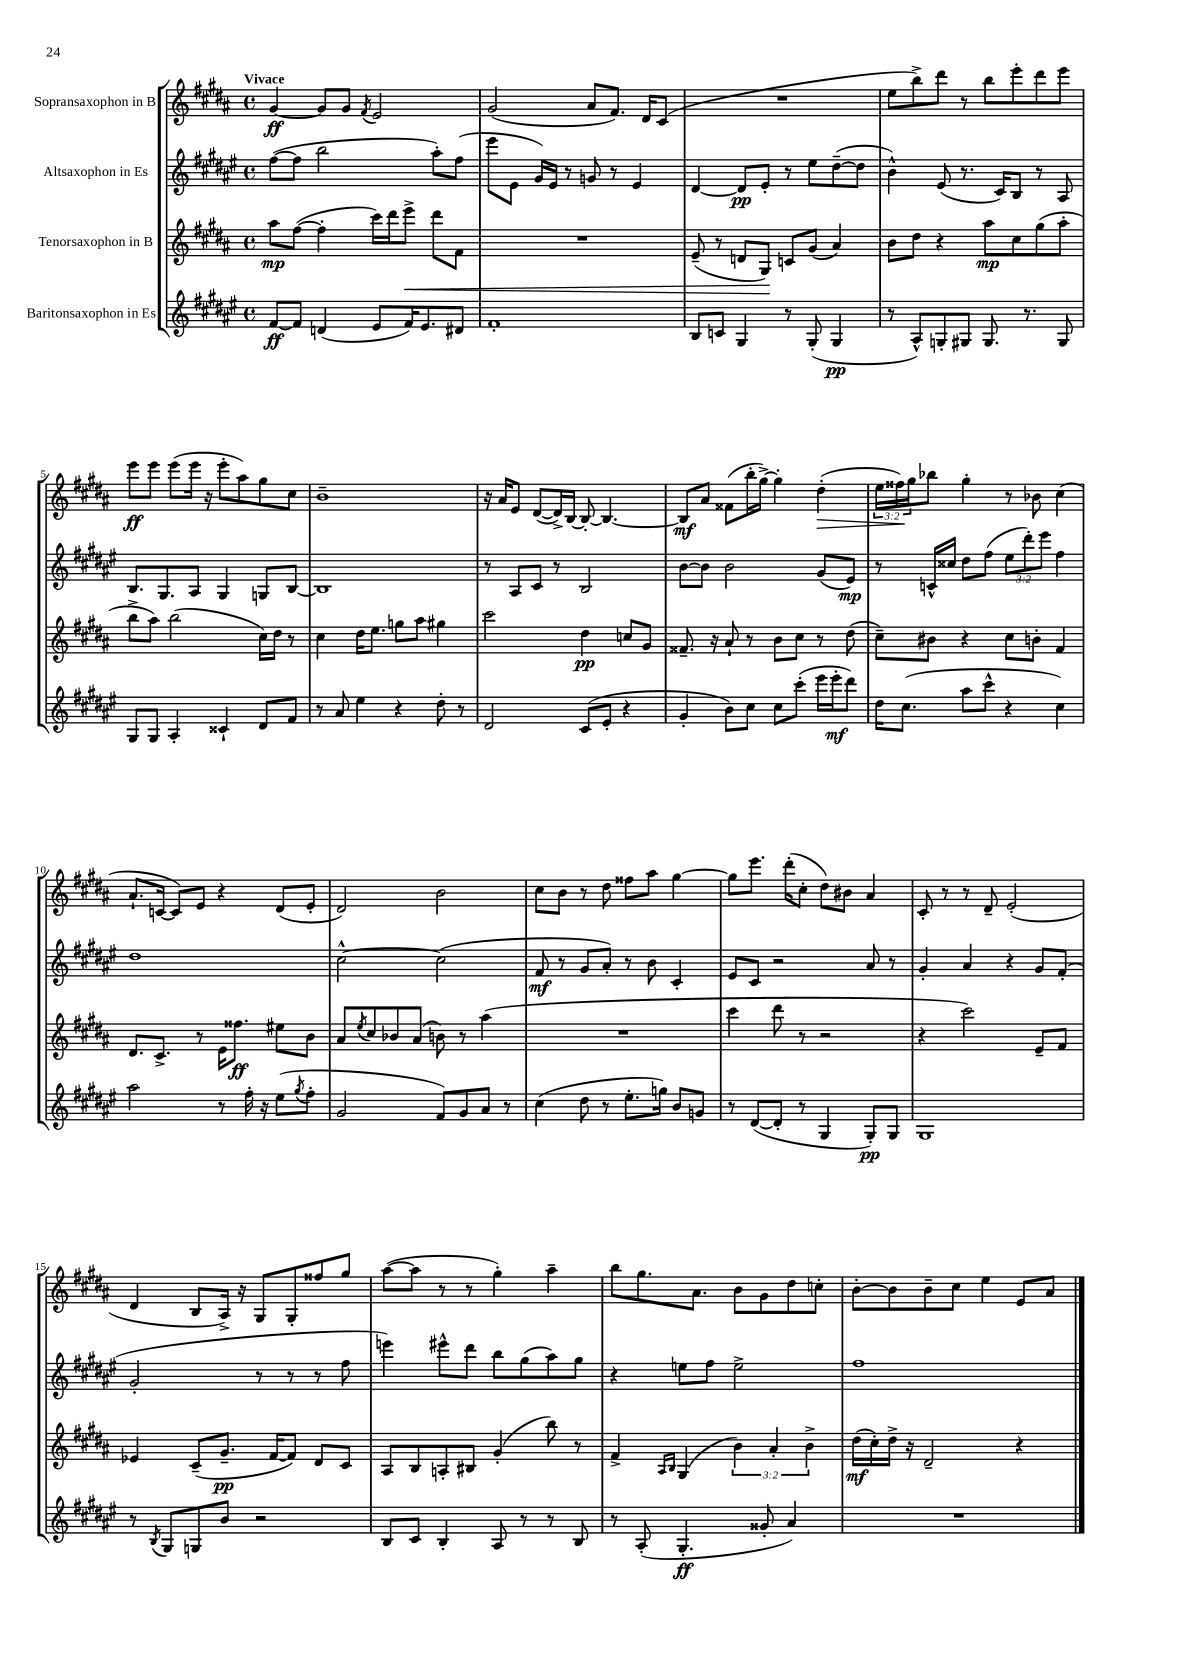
<<
\new StaffGroup <<
\new Staff = "s0" \with { instrumentName = "Sopransaxophon in B" } {
    \clef treble \key b \major \defaultTimeSignature \time 4/4 \override Staff.TupletNumber.text = #tuplet-number::calc-fraction-text \tempo "Vivace"
    gis'4~\ff gis'8 gis'8 \acciaccatura { fis'8 } e'2 |
    gis'2( ais'8 fis'8.) dis'16 cis'8( |
    R1 |
    e''8 b''8->) dis'''8 r8 b''8 e'''8-. dis'''8 e'''8 |
    e'''8\ff e'''8 e'''8( e'''16 r16 e'''8-. ais''8) gis''8 cis''8 |
    b'1-- |
    r16 ais'16 e'8 dis'8~( dis'16->) b16~ b8~-. b4.~ |
    b8\mf ais'8 fisis'8( b''16-. gis''16~->) gis''4-. dis''4-.\>( |
    \tuplet 3/2 { e''16 fisis''16\!) gis''16 } bes''8 gis''4-. r8 bes'8 cis''4( |
    ais'8.-! c'16~ c'8) e'8 r4 dis'8( e'8-. |
    dis'2) b'2 |
    cis''8 b'8 r8 dis''8 fisis''8 ais''8 gis''4~ |
    gis''8 e'''8. dis'''16-.( cis''8-. dis''8) bis'8 ais'4 |
    cis'8-. r8 r8 dis'8-- e'2-.( |
    dis'4 b8 ais16->) r16 gis8 gis8-. fisis''8 gis''8 |
    ais''8~( ais''8 r8 r8 gis''4-.) ais''4-- |
    b''8 gis''8. ais'8. b'8 gis'8 dis''8 c''8-. |
    b'8~-. b'8 b'8-- cis''8 e''4 e'8 ais'8 \bar "|." |
}
\new Staff = "s1" \with { instrumentName = "Altsaxophon in Es" } {
    \clef treble \key fis \major \defaultTimeSignature \time 4/4 \override Staff.TupletNumber.text = #tuplet-number::calc-fraction-text
    fis''8~( fis''8 b''2 ais''8-.) fis''8( |
    eis'''8 eis'8 gis'16) eis'16 r8 g'8 r8 eis'4 |
    dis'4~ dis'8\pp eis'8-. r8 eis''8 dis''8~--( dis''8 |
    b'4-^) eis'8( r8. cis'16) b8 r8 ais8 |
    b8. gis8. ais8 gis4 g8 b8~ |
    b1 |
    r8 ais8 cis'8 r8 b2 |
    b'8~ b'8 b'2 gis'8( eis'8\mp) |
    r8 c'16-^ cisis''16 dis''8 fis''8( \tuplet 3/2 { eis''8 dis'''8-.) eis'''8 } fis''4 |
    dis''1 |
    cis''2~-^ cis''2( |
    fis'8\mf r8 gis'8 ais'8-.) r8 b'8 cis'4-. |
    eis'8 cis'8 r2 ais'8 r8 |
    gis'4-. ais'4 r4 gis'8 fis'8-.( |
    gis'2-. r8 r8 r8 fis''8 |
    e'''4) eis'''8-^ dis'''8 b''8 gis''8( ais''8) gis''8 |
    r4 e''8 fis''8 e''2-> |
    fis''1 \bar "|." |
}
\new Staff = "s2" \with { instrumentName = "Tenorsaxophon in B" } {
    \clef treble \key b \major \defaultTimeSignature \time 4/4 \override Staff.TupletNumber.text = #tuplet-number::calc-fraction-text
    ais''8\mp fis''8~( fis''4-. cis'''16) dis'''16 e'''8->\< dis'''8 fis'8 |
    R1 |
    e'8--( r8 d'8 gis8\!) c'8 gis'8( ais'4) |
    b'8 dis''8 r4 ais''8\mp cis''8 gis''8( ais''8-. |
    b''8-> ais''8) b''2( cis''16) dis''16 r8 |
    cis''4 dis''16 e''8. g''8 ais''8 gis''4 |
    cis'''2 dis''4\pp c''8 gis'8 |
    fisis'8.-- r16 ais'8-! r8 b'8 cis''8 r8 dis''8( |
    cis''8--) bis'8 r4 cis''8 b'8-. fis'4 |
    dis'8. cis'8.-> r8 e'16 fisis''8.\ff eis''8 b'8 |
    ais'8 \acciaccatura { e''8 } cis''8 bes'8 ais'8( b'8) r8 ais''4( |
    R1 |
    cis'''4 dis'''8 r8 r2 |
    r4 cis'''2) e'8-- fis'8 |
    ees'4 cis'8--( gis'8.--\pp fis'16~ fis'8) dis'8 cis'8 |
    ais8 b8 a8-. bis8 gis'4-.( b''8) r8 |
    fis'4-> \grace { ais16 b16 } gis4( \tuplet 3/2 { b'4) ais'4-. b'4-> } |
    dis''16\mf( cis''16-.) dis''16-> r16 dis'2-- r4 \bar "|." |
}
\new Staff = "s3" \with { instrumentName = "Baritonsaxophon in Es" } {
    \clef treble \key fis \major \defaultTimeSignature \time 4/4
    fis'8~\ff fis'8 d'4( eis'8 fis'16) eis'8. dis'8 |
    fis'1-. |
    b8 c'8 gis4 r8 gis8-.( gis4\pp |
    r8 ais8-^) g8-. gis8 gis8. r8. gis8 |
    gis8 gis8 ais4-. cisis'4-! dis'8 fis'8 |
    r8 ais'8 eis''4 r4 dis''8-. r8 |
    dis'2 cis'8( eis'8-. r4 |
    gis'4-. b'8) cis''8 cis''8 cis'''8-.( eis'''16 eis'''16-.\mf dis'''8) |
    dis''16 cis''8.( ais''8 cis'''8-^ r4 cis''4) |
    ais''2 r8 fis''16-. r16 eis''8( \acciaccatura { gis''8 } fis''8-. |
    gis'2 fis'8) gis'8 ais'8 r8 |
    cis''4( dis''8 r8 eis''8.-. g''16) b'8 g'8 |
    r8 dis'8~( dis'8-. r8 gis4 gis8-.\pp) gis8 |
    gis1 |
    r8 \acciaccatura { b8 } gis8 g8 b'8 r2 |
    b8 cis'8 b4-. ais8 r8 r8 b8 |
    r8 ais8-.( gis4.-.\ff gisis'8-. ais'4) |
    R1 \bar "|." |
}
>>
>>
